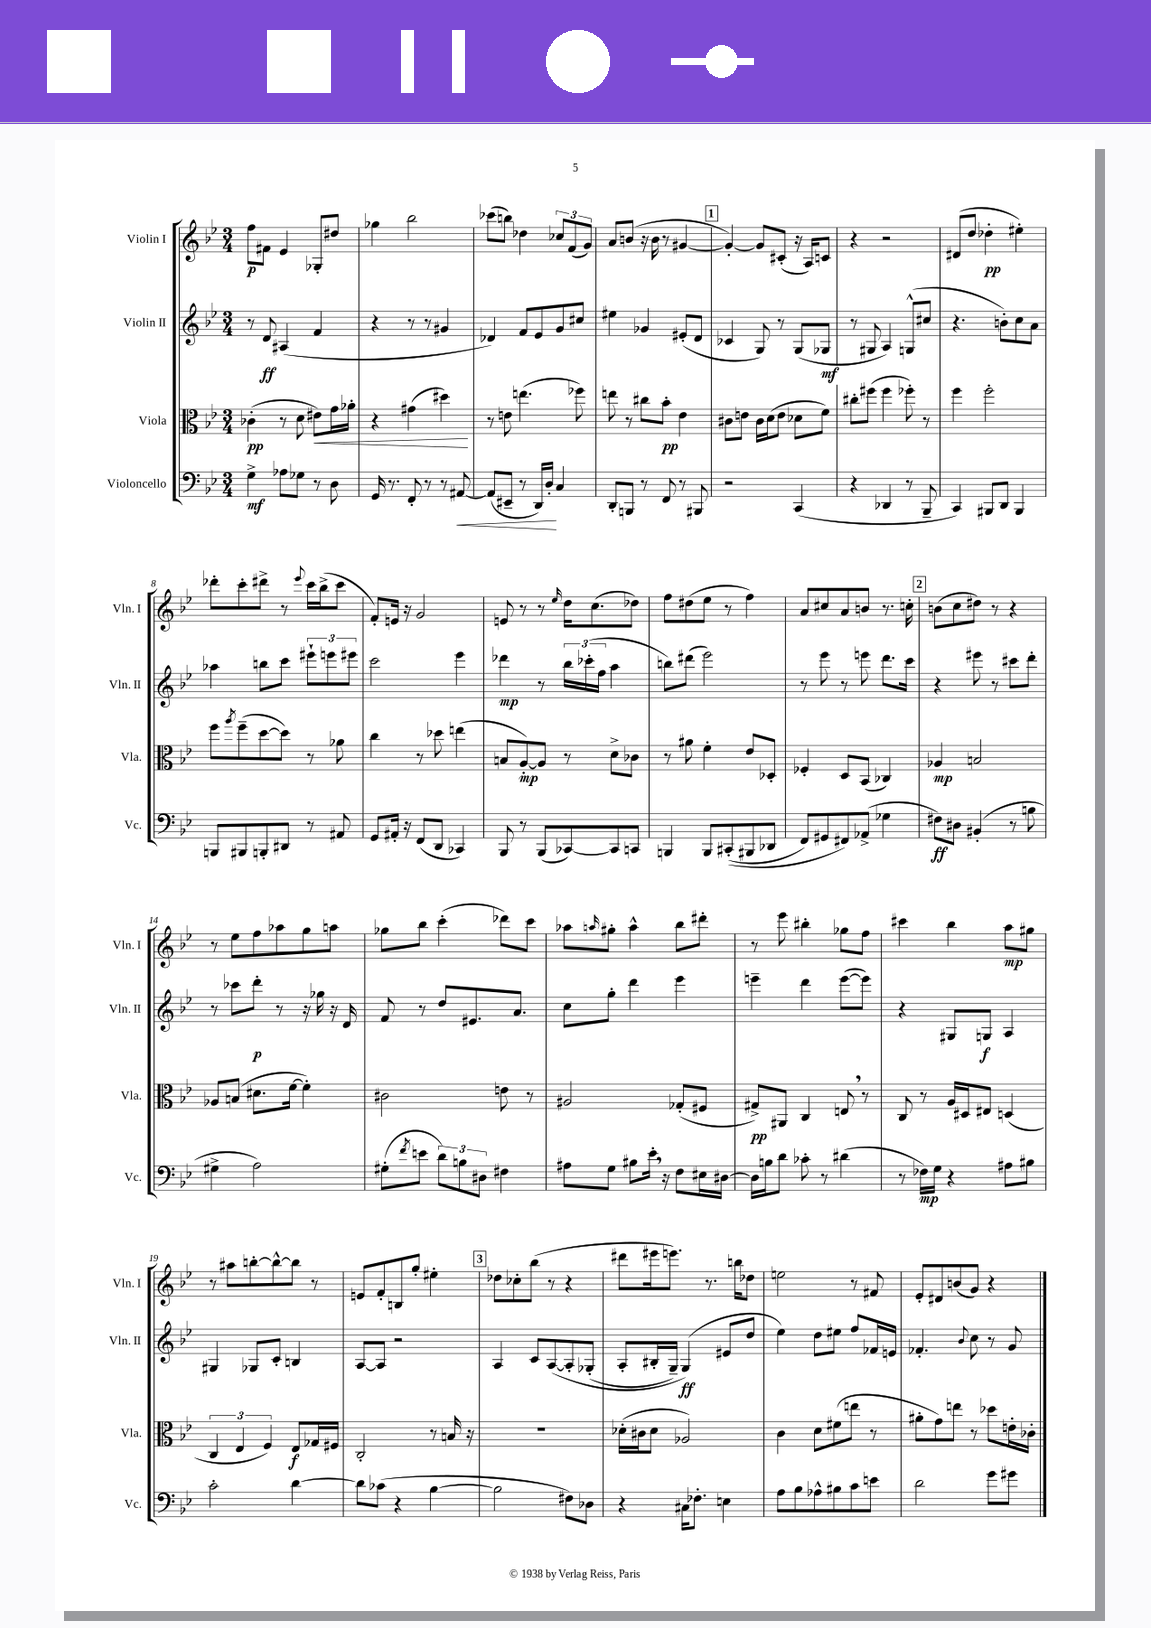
<<
\new StaffGroup <<
\new Staff = "s0" \with { instrumentName = "Violin I" shortInstrumentName = "Vln. I" } {
    \clef treble \key bes \major \numericTimeSignature \time 3/4
    f''8\p fis'8 ees'4 ges8-. dis''8 |
    ges''4 bes''2 |
    ces'''8( b''8) des''4 \tuplet 3/2 { ces''8 f'8( g'8) } |
    a'8 b'8( r16 b'16 r8 gis'4~ |
    \mark \markup { \box "1" } gis'4~-.) gis'8 cis'8-.( r16 a16) c'8 |
    r4 r2 |
    dis'8( d''8 des''4-.\pp eis''4-.) |
    des'''8-. c'''8-. dis'''8-> r8 \appoggiatura { ees'''8 } c'''16 bes''16->( c'''8 |
    f'8-.) e'16 r16 g'2 |
    e'8 r8 r8 \grace { ees''16 } d''16 c''8.( des''8) |
    f''8 dis''8( ees''8 r8 f''4) |
    a'8 cis''8 a'8 b'8 r8. c''16-. |
    \mark \markup { \box "2" } b'8( c''8 dis''8) r8 r4 |
    r8 ees''8 f''8 aes''8 g''8 a''8 |
    ges''8 bes''8 c'''4-.( des'''8) c'''8 |
    aes''8 \grace { a''16 } gis''8-. a''4-^ bes''8 dis'''8-. |
    r8 ees'''8 bis''4-. ges''8 f''8 |
    cis'''4 bes''4 a''8\mp gis''8 |
    r8 ais''8 b''8~-. b''8~-^ b''8 r8 |
    e'8 f'8-. b8 g''8-. eis''4-. |
    \mark \markup { \box "3" } des''8 ces''8-. bes''8( r8 r4 |
    dis'''8 eis'''16 e'''8.) r8. b''16 des''8 |
    e''2 r8 fis'8 |
    ees'8-. dis'8 b'8( g'8) r4 \bar "|." |
}
\new Staff = "s1" \with { instrumentName = "Violin II" shortInstrumentName = "Vln. II" } {
    \clef treble \key bes \major \numericTimeSignature \time 3/4
    r8 d'8\ff ais4( f'4 |
    r4 r8 r8 gis'4 |
    des'4) f'8 ees'8 g'8 cis''8 |
    eis''4 ges'4 eis'8-.( d'8 |
    \mark \markup { \box "1" } ces'4 g8) r8 g8( ges8\mf |
    r8 gis8 a4) g8-^( cis''8 |
    r4. b'8-.) c''8 a'8 |
    aes''4 b''8 c'''8 \tuplet 3/2 { eis'''8-! e'''8 eis'''8 } |
    c'''2 ees'''4 |
    des'''4\mp r8 \tuplet 3/2 { bes''16 ces'''16-.( f''16 } a''4 |
    b''8) dis'''8( ees'''2) |
    r8 ees'''8 r8 e'''8 d'''8. c'''16 |
    \mark \markup { \box "2" } r4 eis'''8 r8 cis'''8 d'''8-. |
    r8 ces'''8 d'''8-.\p r8 r16 ges''16 r16 d'16 |
    f'8 r8 d''8 eis'8. a'8. |
    c''8 g''8-. d'''4 ees'''4 |
    e'''4-- d'''4 e'''8~( e'''8) |
    r4 gis8 g8\f a4 |
    gis4 ges8 c'8-. b4 |
    a8~ a8 r2 |
    \mark \markup { \box "3" } a4 c'8 a8~\( a8-. ges8-.( |
    a8-. bis16-. g16--) g4\ff(\) eis'8 d''8 |
    ees''4) d''8 eis''8 f''8 fes'16 e'16 |
    fes'4.-. \appoggiatura { bes'8 } c''8 r8 g'8 \bar "|." |
}
\new Staff = "s2" \with { instrumentName = "Viola" shortInstrumentName = "Vla." } {
    \clef alto \key bes \major \numericTimeSignature \time 3/4
    ces'4-.\pp( r8 d'8 eis'8\<) g'16 aes'16-. |
    r4 gis'4( dis''4\!) |
    r8 e'8 e''4.( fes''8) |
    e''8 r8 cis''8 bes'8-.\pp ees'4 |
    \mark \markup { \box "1" } cis'8 e'8 cis'16 d'16( e'8 des'8 f'8) |
    cis''8-. fis''8( fis''4 fes''8-.) r8 |
    f''4 f''2-. |
    f''8 \acciaccatura { a''8 } f''8--( d''8~ d''8) r8 aes'8 |
    c''4 r8 des''8 e''4( |
    b8 a8~-.\mp) a8 r8 d'8-> ces'8 |
    r8 ais'8 f'4-. ees'8 des8-. |
    fes4-. d8 bes,8( ces4) |
    \mark \markup { \box "2" } aes4\mp b2 |
    aes8 b8( dis'8. f'16~ f'4-.) |
    cis'2 e'8 r8 |
    ais2 ges8-.( fis8 |
    gis8->\pp) ais,8 c4 e8 \breathe r8 |
    c8 r8 a16 dis16 eis8 d4( |
    \tuplet 3/2 { c4 ees4 f4) } ees8\f ges16 fis16 |
    c2-. r8 b16 r16 |
    \mark \markup { \box "3" } R2. |
    des'16-.( cis'16 des'8 aes2) |
    c'4 d'8 fis'8( e''8 r8 |
    ais'8-. g'8) e''8 r8 des''8 e'16-. ces'16-. \bar "|." |
}
\new Staff = "s3" \with { instrumentName = "Violoncello" shortInstrumentName = "Vc." } {
    \clef bass \key bes \major \numericTimeSignature \time 3/4
    g4->\mf aes8 ges8 r8 d8 |
    g,16 r8. f,8-. r8 r8 ais,8~\< |
    ais,8( eis,8-- r8 d,16) d16-.\! c4 |
    d,8-. b,,8 r8 f,8 r8 bis,,8 |
    \mark \markup { \box "1" } r2 c,4( |
    r4 des,4 r8 bes,,8-- |
    c,4) bis,,8 d,8 bis,,4 |
    b,,8 bis,,8 b,,8-. dis,8 r8 ais,8 |
    g,8 ais,16-. r16 f,8( d,8 ces,4) |
    bes,,8 r8 bes,,8( ces,8~) ces,8 c,8 |
    b,,4 b,,8 cis,8-.(\( bis,,8 des,8 |
    f,8) gis,8 fis,8\) aes,8->( ges4 |
    \mark \markup { \box "2" } fis8\ff) dis8 bis,4-.( r8 b8 |
    gis4-> a2) |
    gis8-.( \acciaccatura { f'8 } e'8 \tuplet 3/2 { d'8) b8 dis8 } fis4 |
    ais8 g8 bis8 ees'16-. \breathe r16 f8 eis16 dis16~ |
    dis16 b16 d'8 ces'8-. r8 dis'4( |
    r8 fes16\mp) g16 r4 ais8 bis8 |
    c'2-. d'4~ |
    d'8 ces'8( r4 bes4~ |
    \mark \markup { \box "3" } bes2 fis8) des8 |
    r4 cis16 fes8.-. e4 |
    a8 bes8 aes8-^ bis8 c'8 e'8 |
    d'2 g'8 gis'8 \bar "|." |
}
>>
>>
